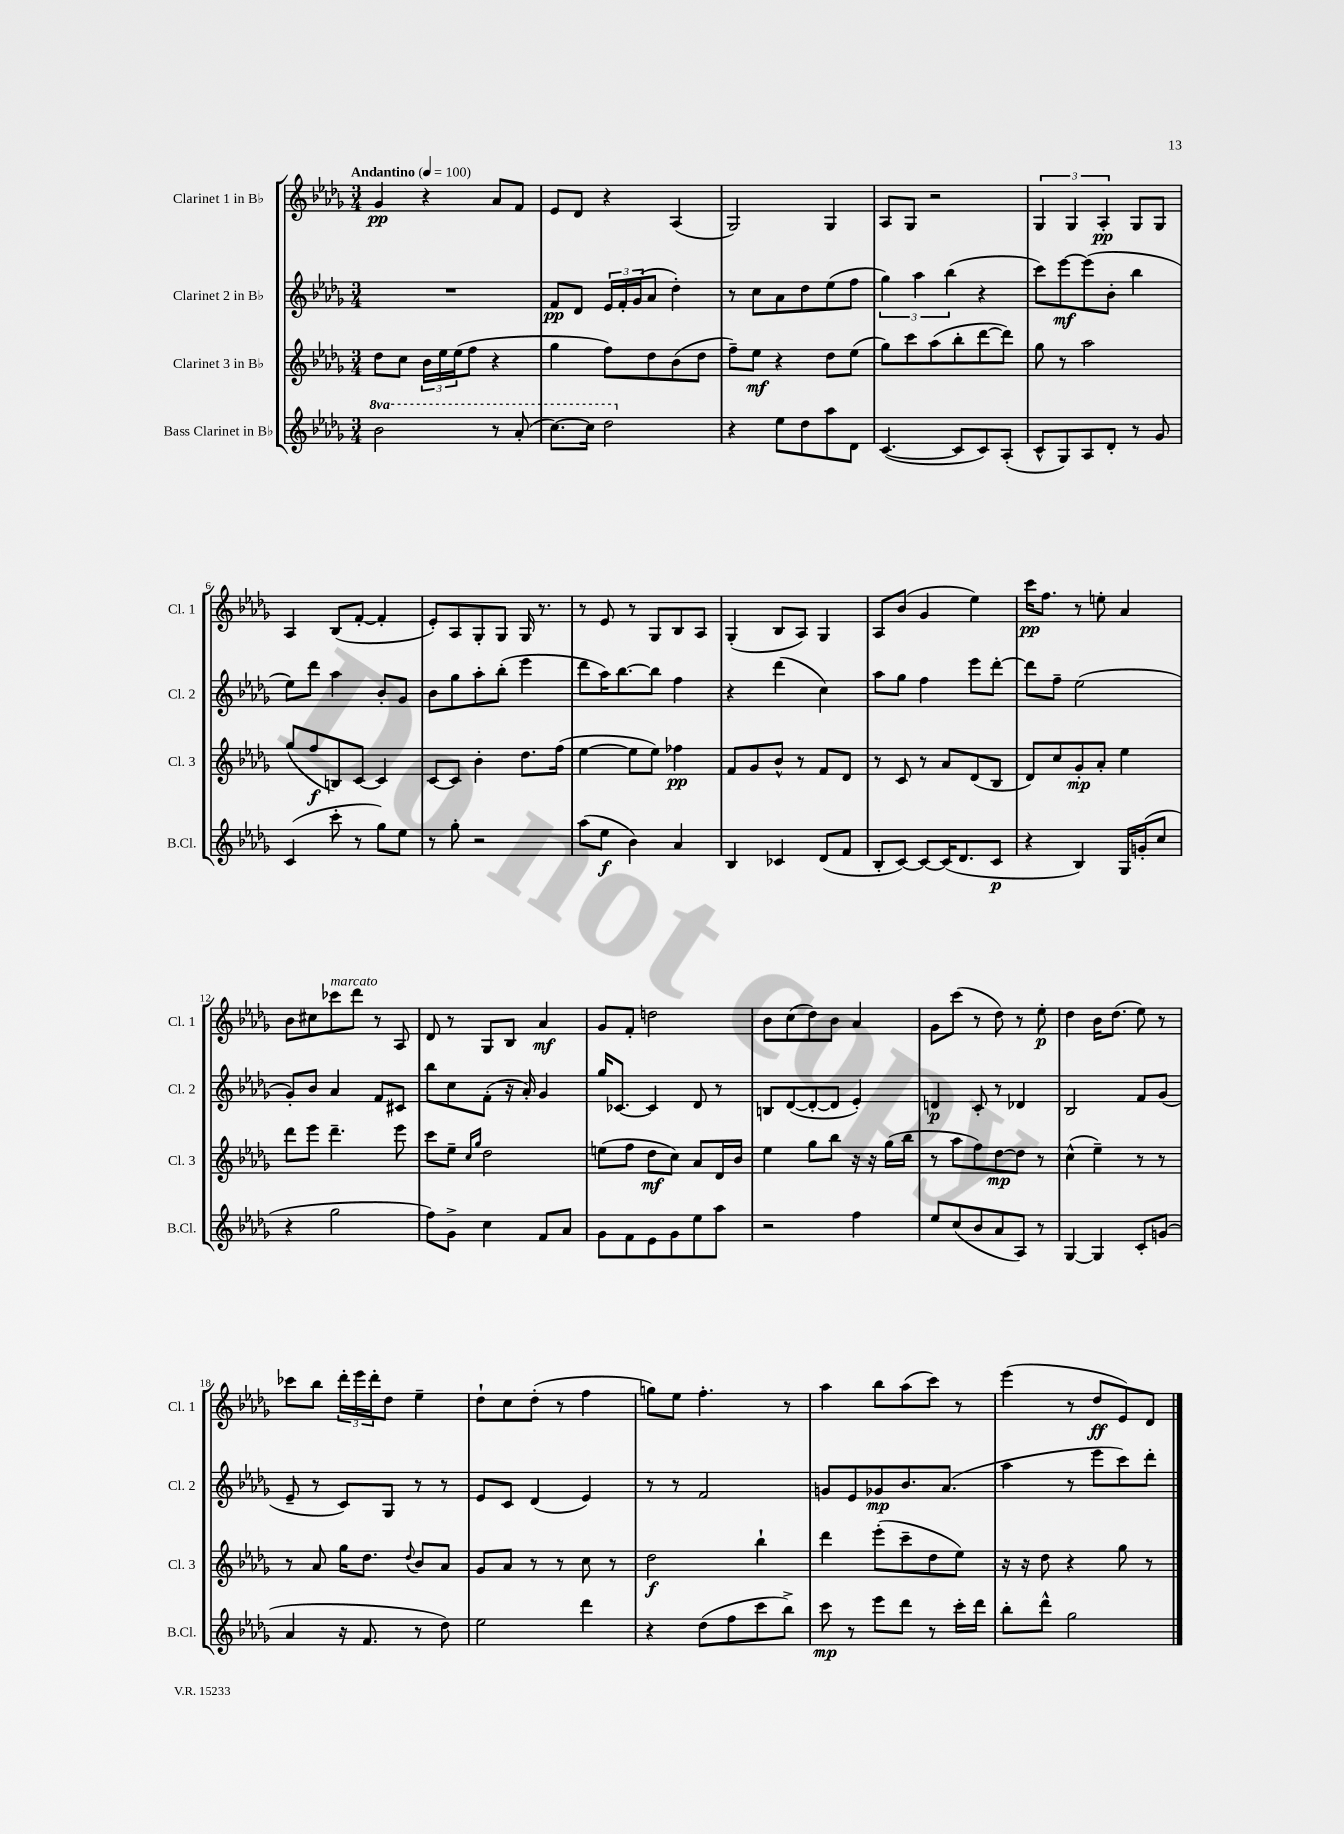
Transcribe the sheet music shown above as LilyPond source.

<<
\new StaffGroup <<
\new Staff = "s0" \with { instrumentName = "Clarinet 1 in Bb" shortInstrumentName = "Cl. 1" } {
    \clef treble \key des \major \numericTimeSignature \time 3/4 \tempo "Andantino" 4 = 100
    ges'4\pp r4 aes'8 f'8 |
    ees'8 des'8 r4 aes4( |
    ges2) ges4 |
    aes8 ges8 r2 |
    \tuplet 3/2 { ges4 ges4 aes4-.\pp } ges8 ges8 |
    aes4 bes8( f'8~-. f'4-. |
    ees'8-.) aes8 ges8-. ges8 ges16 r8. |
    r8 ees'8 r8 ges8 bes8 aes8 |
    ges4-.( bes8 aes8) ges4 |
    aes8 bes'8( ges'4 ees''4) |
    c'''16\pp f''8. r8 e''8-. aes'4 |
    bes'8 cis''8 ces'''8^\markup { \italic "marcato" } des'''8 r8 aes8 |
    des'8 r8 ges8 bes8 aes'4\mf |
    ges'8 f'8-. d''2 |
    bes'8 c''8( des''8) bes'8 aes'4 |
    ges'8 c'''8( r8 des''8) r8 ees''8-.\p |
    des''4 bes'16 des''8.( ees''8) r8 |
    ces'''8 bes''8 \tuplet 3/2 { des'''16-. ees'''16 des'''16-. } des''8 ees''4-- |
    des''8-! c''8 des''8-.( r8 f''4 |
    g''8) ees''8 f''4.-. r8 |
    aes''4 bes''8 aes''8( c'''8) r8 |
    ees'''4( r8 des''8\ff ees'8) des'8 \bar "|." |
}
\new Staff = "s1" \with { instrumentName = "Clarinet 2 in Bb" shortInstrumentName = "Cl. 2" } {
    \clef treble \key des \major \numericTimeSignature \time 3/4
    R2. |
    f'8\pp des'8 \tuplet 3/2 { ees'16 f'16-. ges'16( } aes'8 des''4-.) |
    r8 c''8 aes'8 des''8 ees''8( f''8 |
    \tuplet 3/2 { ges''4) aes''4 bes''4( } r4 |
    c'''8) ees'''8~\mf ees'''8( bes'8-. bes''4 |
    ees''8) des'''8 aes''4 bes'8-. ges'8 |
    bes'8 ges''8 aes''8-. bes''8-.( ees'''4 |
    des'''8 aes''16) bes''8.~ bes''8 f''4 |
    r4 des'''4( c''4) |
    aes''8 ges''8 f''4 ees'''8 des'''8~-. |
    des'''8 f''8-- ees''2( |
    ges'8-.) bes'8 aes'4 f'8 cis'8 |
    bes''8 c''8 f'8-.( r16 aes'16-.) ges'4 |
    ges''16 ces'8.~ ces'4 des'8 r8 |
    b8 des'8~( des'8~-. des'8 ees'4-.) |
    d'4\p c'8-. r8 des'4 |
    bes2 f'8 ges'8( |
    ees'8-- r8 c'8) ges8 r8 r8 |
    ees'8 c'8 des'4( ees'4) |
    r8 r8 f'2 |
    g'8 ees'8 ges'8\mp bes'8. aes'8.( |
    aes''4 r8 ees'''8 c'''8) des'''8-. \bar "|." |
}
\new Staff = "s2" \with { instrumentName = "Clarinet 3 in Bb" shortInstrumentName = "Cl. 3" } {
    \clef treble \key des \major \numericTimeSignature \time 3/4
    des''8 c''8 \tuplet 3/2 { bes'16 ees''16 ees''16( } f''8 r4 |
    ges''4 f''8) des''8 bes'8( des''8 |
    f''8--) ees''8\mf r4 des''8 ees''8( |
    ges''8) c'''8 aes''8( bes''8-. des'''8~ des'''8) |
    ges''8 r8 aes''2 |
    ges''8( f''8\f b8) c'8~ c'4 |
    c'8~ c'8 bes'4-. des''8. f''16( |
    ees''4~ ees''8 ees''8) fes''4\pp |
    f'8 ges'8 bes'8-^ r8 f'8 des'8 |
    r8 c'8 r8 aes'8 des'8( bes8 |
    des'8) c''8 ges'8-.\mp aes'8-. ees''4 |
    des'''8 ees'''8 des'''4.-- ees'''8 |
    c'''8 ees''8-- \grace { c''16 ges''16 } des''2 |
    e''8( f''8 des''8\mf c''8) aes'8 des'16 bes'16 |
    ees''4 ges''8 bes''8 r16 r16 ges''16( bes''16 |
    r8 aes''8 f''8) des''8~\mp des''8 r8 |
    c''4-^( ees''4--) r8 r8 |
    r8 aes'8 ges''16 des''8. \appoggiatura { des''8 } bes'8 aes'8 |
    ges'8 aes'8 r8 r8 c''8 r8 |
    des''2\f bes''4-! |
    des'''4 ees'''8-.( c'''8-- des''8 ees''8) |
    r16 r16 des''8 r4 ges''8 r8 \bar "|." |
}
\new Staff = "s3" \with { instrumentName = "Bass Clarinet in Bb" shortInstrumentName = "B.Cl." } {
    \clef treble \key des \major \numericTimeSignature \time 3/4 \set Staff.ottavationMarkups = #ottavation-simple-ordinals
    \ottava #1 bes''2 r8 aes''8-.( |
    c'''8.~) c'''16 des'''2 \ottava #0 |
    r4 ees''8 des''8 aes''8 des'8 |
    c'4.~( c'8 c'8) aes8-.( |
    c'8-^ ges8) aes8 des'8-. r8 ges'8 |
    c'4( c'''8-. r8 ges''8) ees''8 |
    r8 ges''8-. r2 |
    aes''8( ees''8\f bes'4) aes'4 |
    bes4 ces'4 des'8( f'8 |
    bes8-. c'8~) c'8~ c'16( des'8. c'8\p |
    r4 bes4) ges16 g'16-.( c''8 |
    r4 ges''2 |
    f''8) ges'8-> c''4 f'8 aes'8 |
    ges'8 f'8 ees'8 ges'8 ees''8 aes''8 |
    r2 f''4 |
    ees''8 c''8( bes'8 aes'8 aes8) r8 |
    ges4~ ges4 c'8-. g'8( |
    aes'4 r16 f'8. r8 des''8) |
    ees''2 des'''4 |
    r4 des''8( f''8 c'''8 bes''8->) |
    c'''8\mp r8 ees'''8 des'''8 r8 c'''16-. des'''16 |
    bes''8-. des'''8-^ ges''2 \bar "|." |
}
>>
>>
